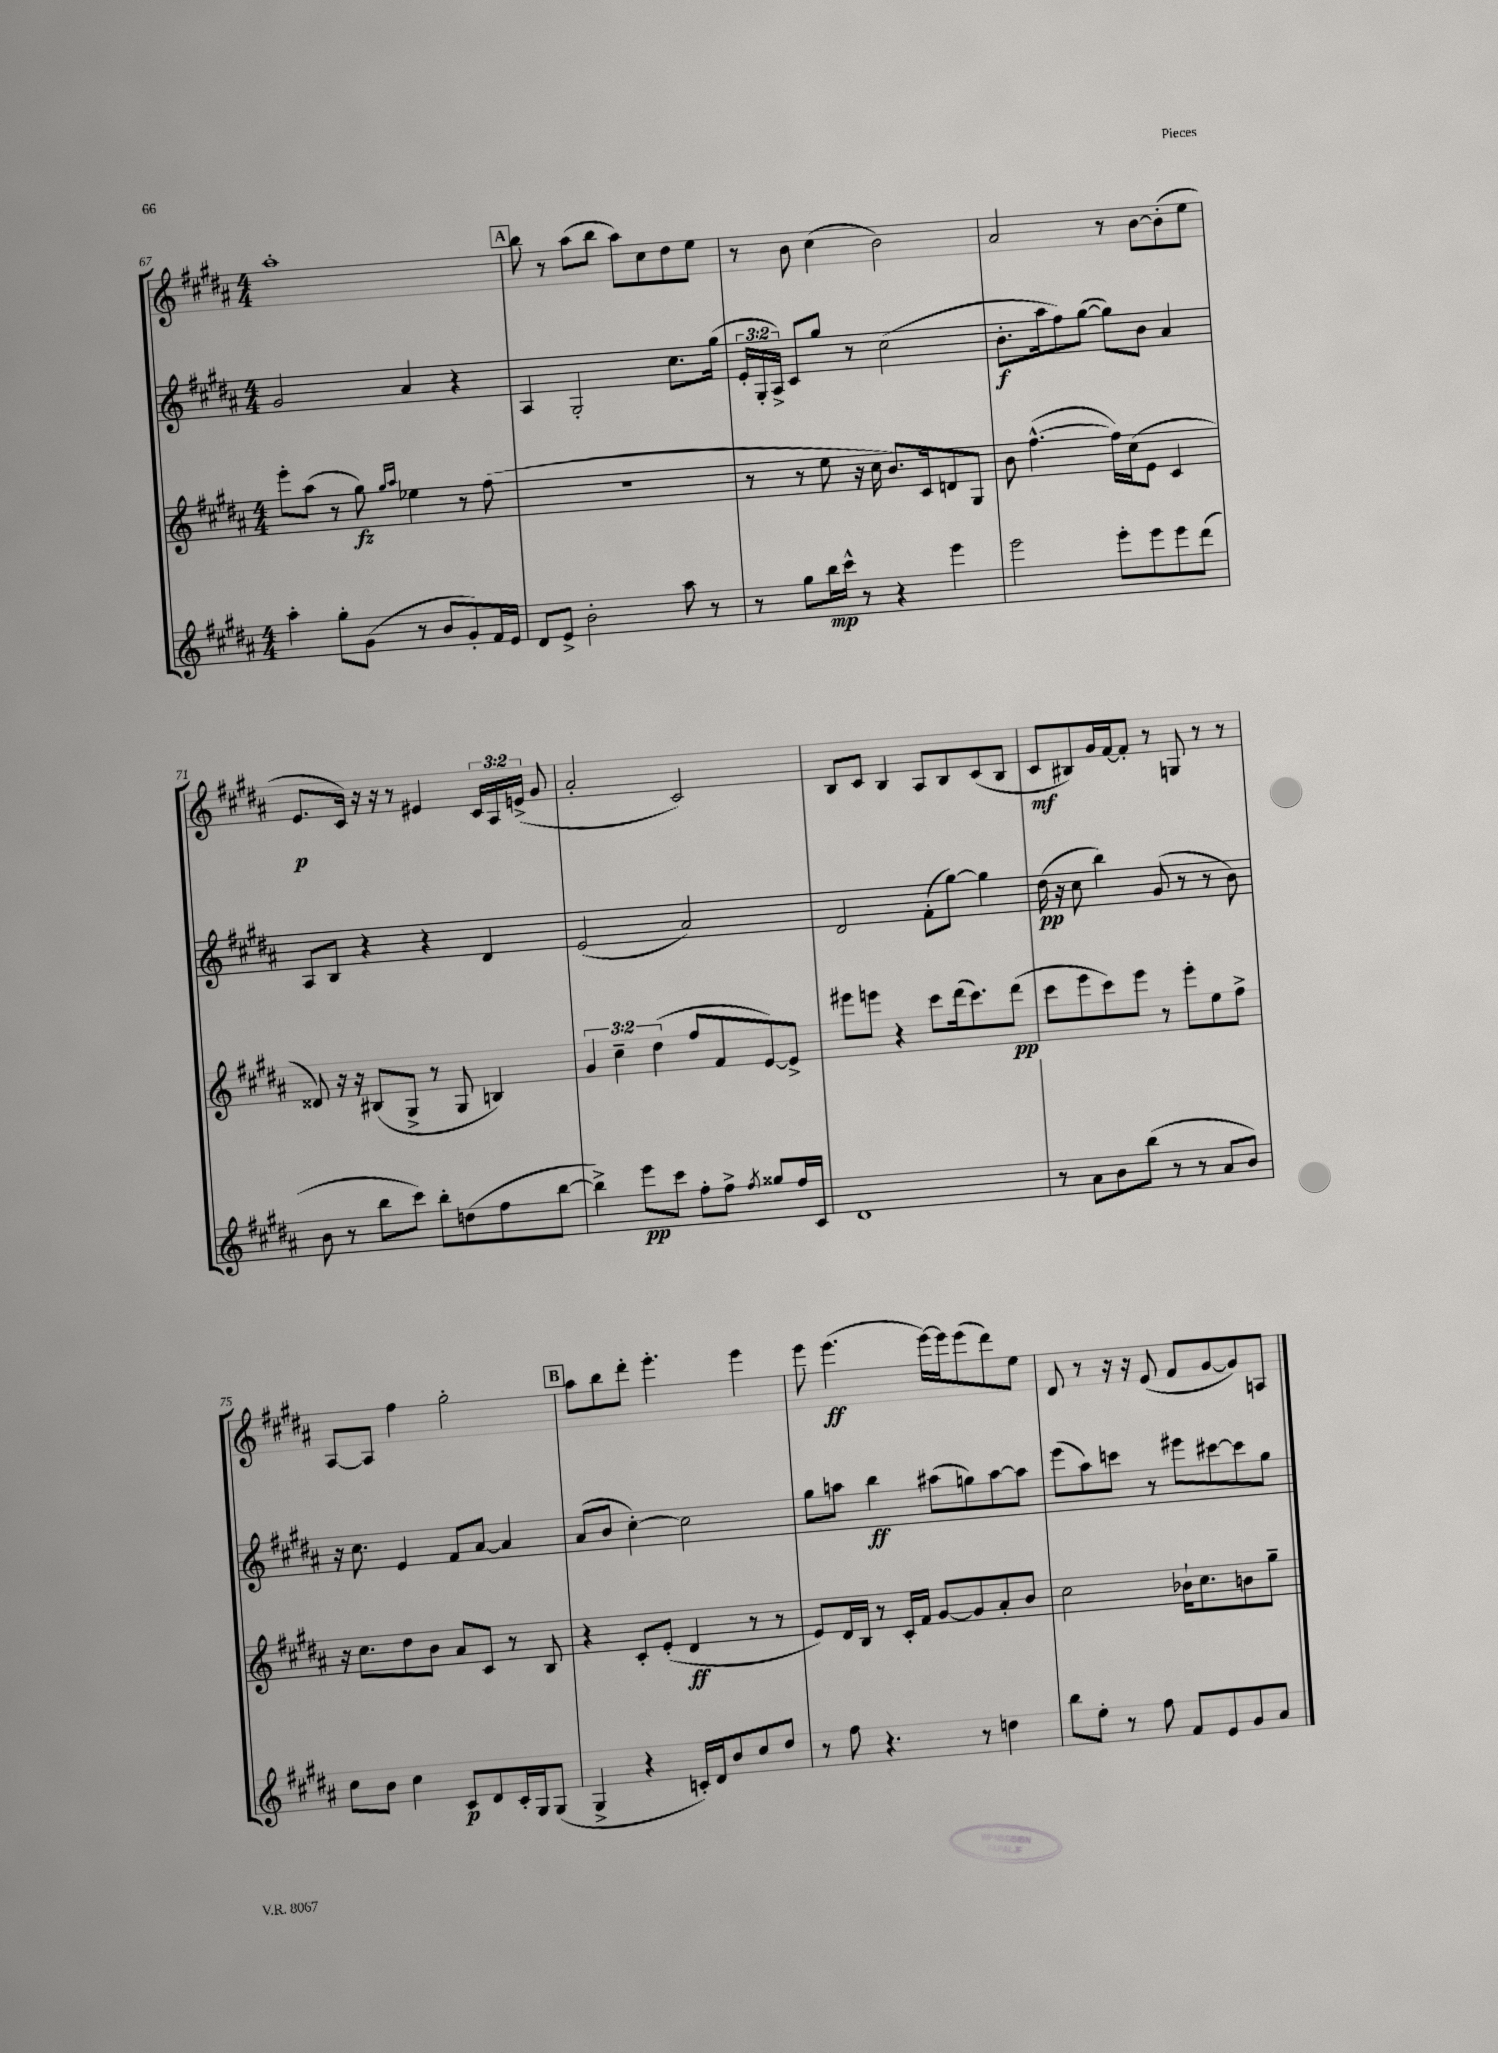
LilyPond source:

<<
\new StaffGroup <<
\new Staff = "s0" {
    \clef treble \key b \major \numericTimeSignature \time 4/4 \override Staff.TupletNumber.text = #tuplet-number::calc-fraction-text
    \autoBeamOff ais''1-. |
    \mark \markup { \box "A" } b''8 r8 ais''8[( b''8] ais''8[) cis''8 dis''8 e''8] |
    r8 b'8 cis''4( b'2) |
    ais'2 r8 b'8[~ b'8-.( e''8] |
    e'8.[\p cis'16]) r16 r16 r8 eis'4 \tuplet 3/2 { cis'16[ ais16 e'16]->( } gis'8 |
    ais'2-. cis'2) |
    b8[ cis'8] b4 ais8[ b8 cis'8( b8] |
    cis'8[\mf bis8) gis'16 fis'16~ fis'8]-. r8 g8 r8 r8 |
    ais8[~ ais8] fis''4 gis''2-. |
    \mark \markup { \box "B" } ais''8[ b''8 dis'''8]-. e'''4.-. e'''4 |
    e'''8 e'''4.\ff( e'''16[~) e'''16 e'''8( dis'''8) e''8] |
    dis'8 r8 r16 r16 e'8( fis'8[ gis'8~ gis'8) a8] \bar "|." |
}
\new Staff = "s1" {
    \clef treble \key b \major \numericTimeSignature \time 4/4 \override Staff.TupletNumber.text = #tuplet-number::calc-fraction-text
    \autoBeamOff gis'2 ais'4 r4 |
    \mark \markup { \box "A" } ais4 gis2-. cis''8.[ gis''16]( |
    \tuplet 3/2 { e'16[-. gis16-. ais16]->) } cis'8[ gis''8] r8 cis''2( |
    b'8.[-.\f ais''16 fis''8) gis''8]~( gis''8[) b'8] ais'4 |
    ais8[ b8] r4 r4 dis'4 |
    e'2( ais'2) |
    dis'2 fis'8[-.( gis''8]~) gis''4 |
    dis''16\pp( r16 cis''8 b''4) gis'8( r8 r8 b'8) |
    r16 cis''8. e'4 fis'8[ ais'8]~ ais'4 |
    \mark \markup { \box "B" } ais'8[( b'8] cis''4~-.) cis''2 |
    gis''8[ a''8] b''4\ff ais''8[( g''8) ais''8~ ais''8] |
    e'''8[( ais''8) c'''8] r8 eis'''8[ cis'''8~ cis'''8 gis''8] \bar "|." |
}
\new Staff = "s2" {
    \clef treble \key b \major \numericTimeSignature \time 4/4 \override Staff.TupletNumber.text = #tuplet-number::calc-fraction-text
    \autoBeamOff e'''8[-. ais''8]( r8 gis''8\fz) \grace { gis''16[ ais''16] } ees''4 r8 fis''8( |
    \mark \markup { \box "A" } R1 |
    r8 r8 e''8 r16 cis''16 b'8.[) cis'16 d'8 gis8] |
    b'8 fis''4.~-^( fis''16[) cis''16( e'8] cis'4 |
    disis'8) r16 r16 bis8[( gis8]-> r8 gis8 b4) |
    \tuplet 3/2 { gis'4 cis''4-- dis''4( } fis''8[ fis'8 e'8~) e'8]-> |
    eis'''8[ e'''8] r4 cis'''8[ dis'''16( cis'''8.) dis'''8]\pp( |
    cis'''8[ e'''8 cis'''8) e'''8] r8 e'''8[-. e''8 fis''8]-> |
    r16 cis''8.[ dis''8 b'8] ais'8[ cis'8] r8 b8 |
    \mark \markup { \box "B" } r4 cis'8[-. e'8]-.( dis'4\ff r8 r8 |
    e'8[) dis'16 b16] r8 cis'16[-. fis'16] gis'8[~ gis'8 ais'8-. b'8] |
    cis''2 bes'16[-! cis''8. b'8 gis''8]-- \bar "|." |
}
\new Staff = "s3" {
    \clef treble \key b \major \numericTimeSignature \time 4/4
    \autoBeamOff ais''4-. gis''8[-. gis'8]( r8 b'8[ gis'8-.) fis'16 e'16] |
    \mark \markup { \box "A" } dis'8[ e'8]-> b'2-. ais''8 r8 |
    r8 gis''8[ b''16\mp cis'''16]-^ r8 r4 e'''4 |
    e'''2 e'''8[-. e'''8 e'''8 dis'''8]( |
    b'8 r8 b''8[ cis'''8]) b''8[-. d''8( fis''8 b''8]~ |
    b''4->) e'''8[\pp cis'''8] fis''8[-. fis''8]-> \acciaccatura { fis''8 } gisis''8[ fis''16 cis'16] |
    dis'1 |
    r8 ais'8[ b'8 b''8]( r8 r8 ais'8[ b'8]) |
    cis''8[ b'8] cis''4 cis'8[\p dis'8 cis'16-. gis16 gis8]( |
    \mark \markup { \box "B" } gis4-> r4 c'16[-.) dis'16 b'8 cis''8 dis''8] |
    r8 fis''8 r4. r8 d''4 |
    b''8[ e''8]-. r8 fis''8 fis'8[ e'8 gis'8 ais'8] \bar "|." |
}
>>
>>
\layout { \context { \Score currentBarNumber = #67 } }
